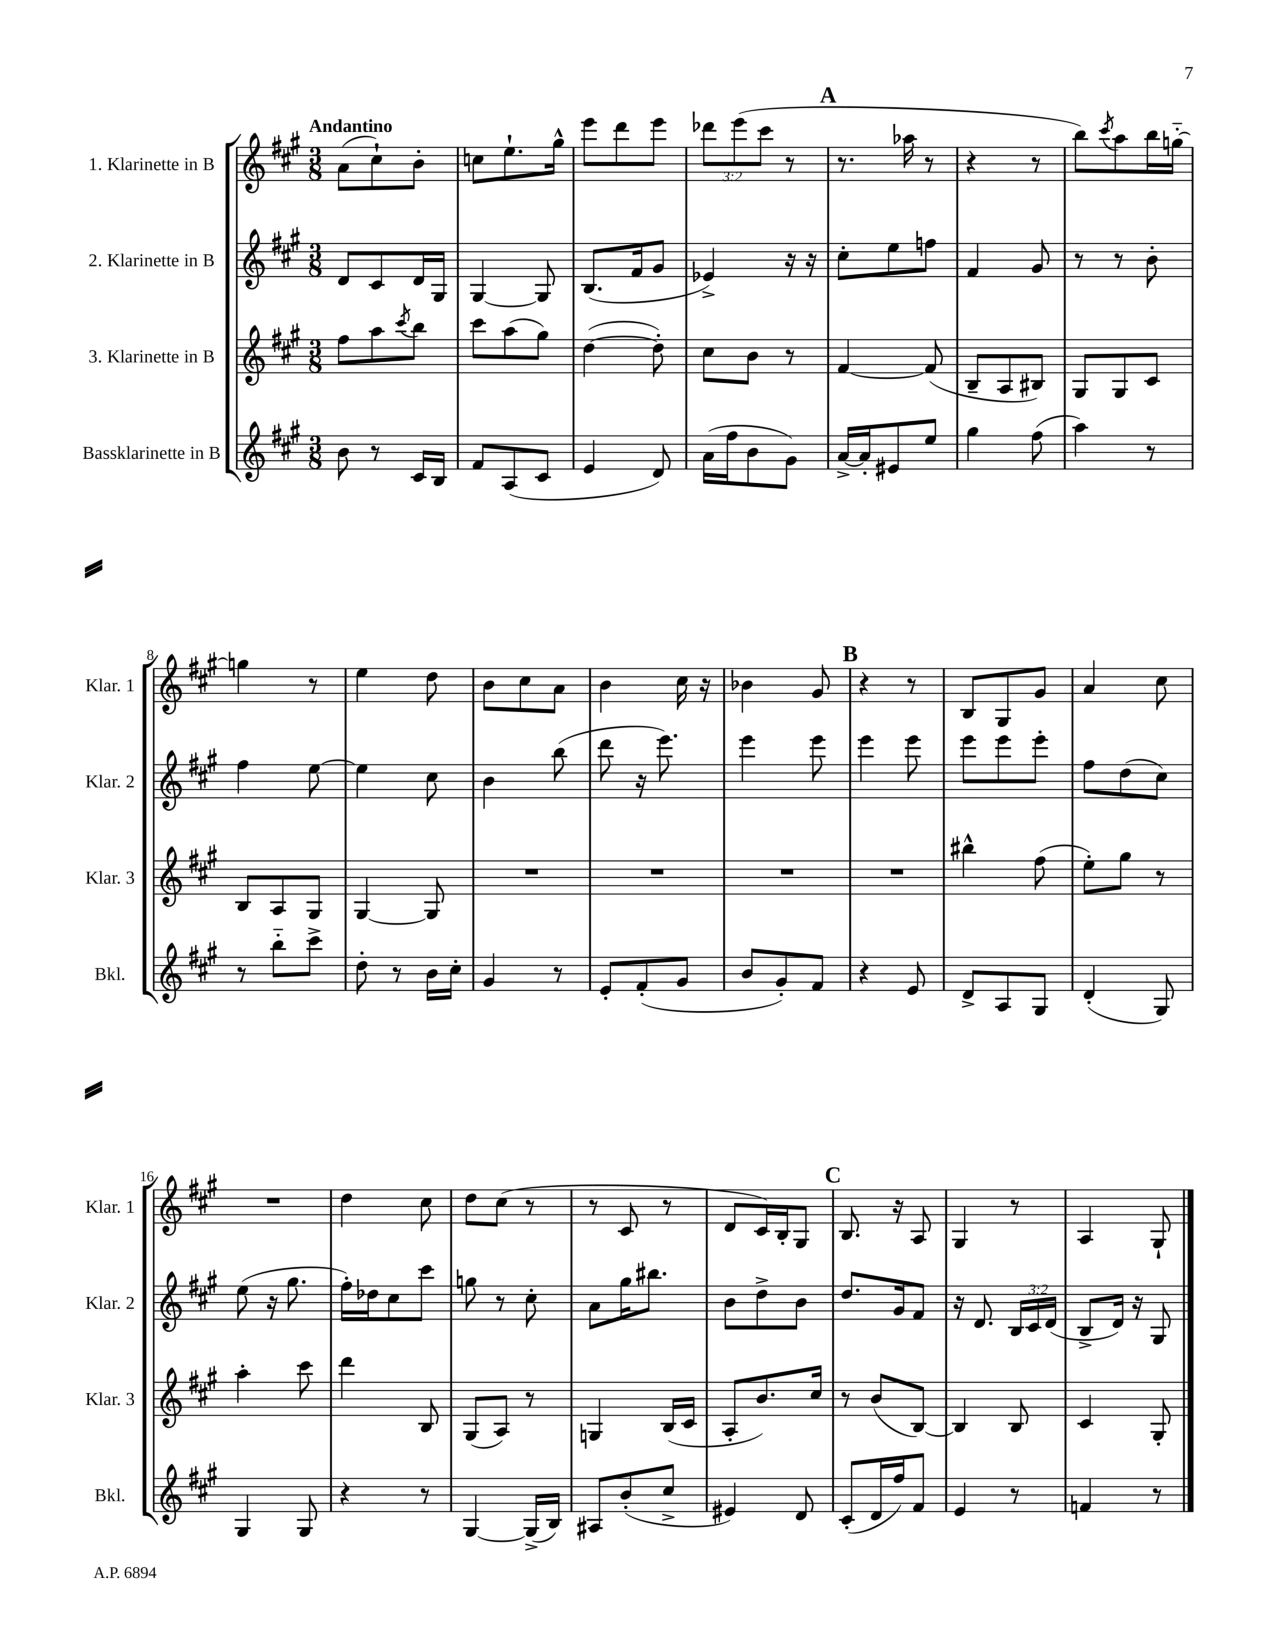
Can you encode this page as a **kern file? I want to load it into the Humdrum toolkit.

**kern	**kern	**kern	**kern
*part4	*part3	*part2	*part1
*staff4	*staff3	*staff2	*staff1
*I"Bassklarinette in B	*I"3. Klarinette in B	*I"2. Klarinette in B	*I"1. Klarinette in B
*I'Bkl.	*I'Klar. 3	*I'Klar. 2	*I'Klar. 1
*clefG2	*clefG2	*clefG2	*clefG2
*k[f#c#g#]	*k[f#c#g#]	*k[f#c#g#]	*k[f#c#g#]
*M3/8	*M3/8	*M3/8	*M3/8
=1	=1	=1	=1
!	!	!	!LO:TX:a:B:t=Andantino
8b\	8ff#\L	8d/L	(8a\L
8r	8aa\	8c#/	8cc#`\)
.	8qccc#/	.	.
16c#/LL	8bb\J	16d/L	8b'\J
16B/JJ	.	16G#/JJ	.
=2	=2	=2	=2
8f#/L	8ccc#\L	[4G#/	8ccn\L
(8A/	(8aa\	.	8.ee`\
8c#/J	8gg#\J)	8G#/]	.
.	.	.	16gg#^^\Jk
=3	=3	=3	=3
4e/	([4dd\	(8.B/L	8eee\L
.	.	.	8ddd\
.	.	16f#/k	.
8d/)	8dd'\])	8g#/J	8eee\J
=4	=4	=4	=4
(16a\LL	8cc#\L	4e-X^/)	12ddd-X\L
16ff#\J	.	.	.
.	.	.	(12eee\
8b\	8b\J	.	.
.	.	.	12ccc#\J
8g#\J)	8r	16r	8r
.	.	16r	.
!!LO:REH:place=s1:t=A
=5	=5	=5	=5
[16a^/LL	[4f#/	8cc#'\L	8.r
16a'/J]	.	.	.
8e#X/	.	8ee\	.
.	.	.	16aa-X\
8ee/J	(8f#/]	8ffn\J	8r
=6	=6	=6	=6
4gg#\	8B~/L	4f#/	4r
.	8A/	.	.
(8ff#\	8B#X/J)	8g#/	8r
=7	=7	=7	=7
4aa\)	8G#/L	8r	8bb\L)
.	.	.	8qccc#/
.	8G#/	8r	8aa\
8r	8c#/J	8b'\	16bb\L
.	.	.	[16ggn\JJ
!!LO:LB:g=z
=8	=8	=8	=8
8r	8B/L	4ff#\	4ggn\]
8bb\L	8A/	.	.
8ccc#^\J	8G#/J	[8ee\	8r
=9	=9	=9	=9
8dd'\	[4G#/	4ee\]	4ee\
8r	.	.	.
16b\LL	8G#/]	8cc#\	8dd\
16cc#'\JJ	.	.	.
=10	=10	=10	=10
4g#/	4.r	4b\	8b\L
.	.	.	8cc#\
8r	.	(8bb\	8a\J
=11	=11	=11	=11
8e'/L	4.r	8ddd\	4b\
(8f#'/	.	16r	.
.	.	8.eee\)	.
8g#/J	.	.	16cc#\
.	.	.	16r
=12	=12	=12	=12
8b/L	4.r	4eee\	4b-X\
8g#'/)	.	.	.
8f#/J	.	8eee\	8g#/
!!LO:REH:place=s1:t=B
=13	=13	=13	=13
4r	4.r	4eee\	4r
8e/	.	8eee\	8r
=14	=14	=14	=14
8d^/L	4bb#X^^\	8eee\L	8B/L
8A/	.	8eee\	8G#/
8G#/J	(8ff#\	8eee'\J	8g#/J
=15	=15	=15	=15
(4d'/	8ee'\L)	8ff#\L	4a/
.	8gg#\J	(8dd\	.
8G#/)	8r	8cc#\J)	8cc#\
!!LO:LB:g=z
=16	=16	=16	=16
4G#/	4aa'\	(8ee\	4.r
.	.	16r	.
.	.	8.gg#\	.
8G#/	8ccc#\	.	.
=17	=17	=17	=17
4r	4ddd\	16ff#'\LL)	4dd\
.	.	16dd-X\J	.
.	.	8cc#\	.
8r	8B/	8ccc#\J	8cc#\
=18	=18	=18	=18
[4G#/	(8G#/L	8ggn\	8dd\L
.	8A/J)	8r	(8cc#\J
(16G#^/LL]	8r	8cc#'\	8r
16B/JJ)	.	.	.
=19	=19	=19	=19
8A#X/L	4Gn/	8a\L	8r
(8b'/	.	16gg#\K	8c#/
.	.	8.bb#X\J	.
8cc#^/J	(16B/LL	.	8r
.	16c#/JJ	.	.
=20	=20	=20	=20
4e#X/)	8A'/L	8b\L	8d/L
.	8.b/)	8dd^\	16c#/L)
.	.	.	16B'/J
8d/	.	8b\J	8G#/J
.	16cc#/Jk	.	.
!!LO:REH:place=s1:t=C
=21	=21	=21	=21
(8c#'/L	8r	8.dd/L	8.B/
16d/L	(8b/L	.	.
16ff#/J)	.	16g#/k	16r
8f#/J	[8B/J)	8f#/J	8A/
=22	=22	=22	=22
4e/	4B/]	16r	4G#/
.	.	8.d/	.
8r	8B/	24B/LL	8r
.	.	24c#/	.
.	.	(24d/JJ	.
=23	=23	=23	=23
4fn/	4c#/	8B^/L	4A/
.	.	16d/Jk)	.
.	.	16r	.
8r	8G#'/	8G#/	8G#`/
==	==	==	==
*-	*-	*-	*-
